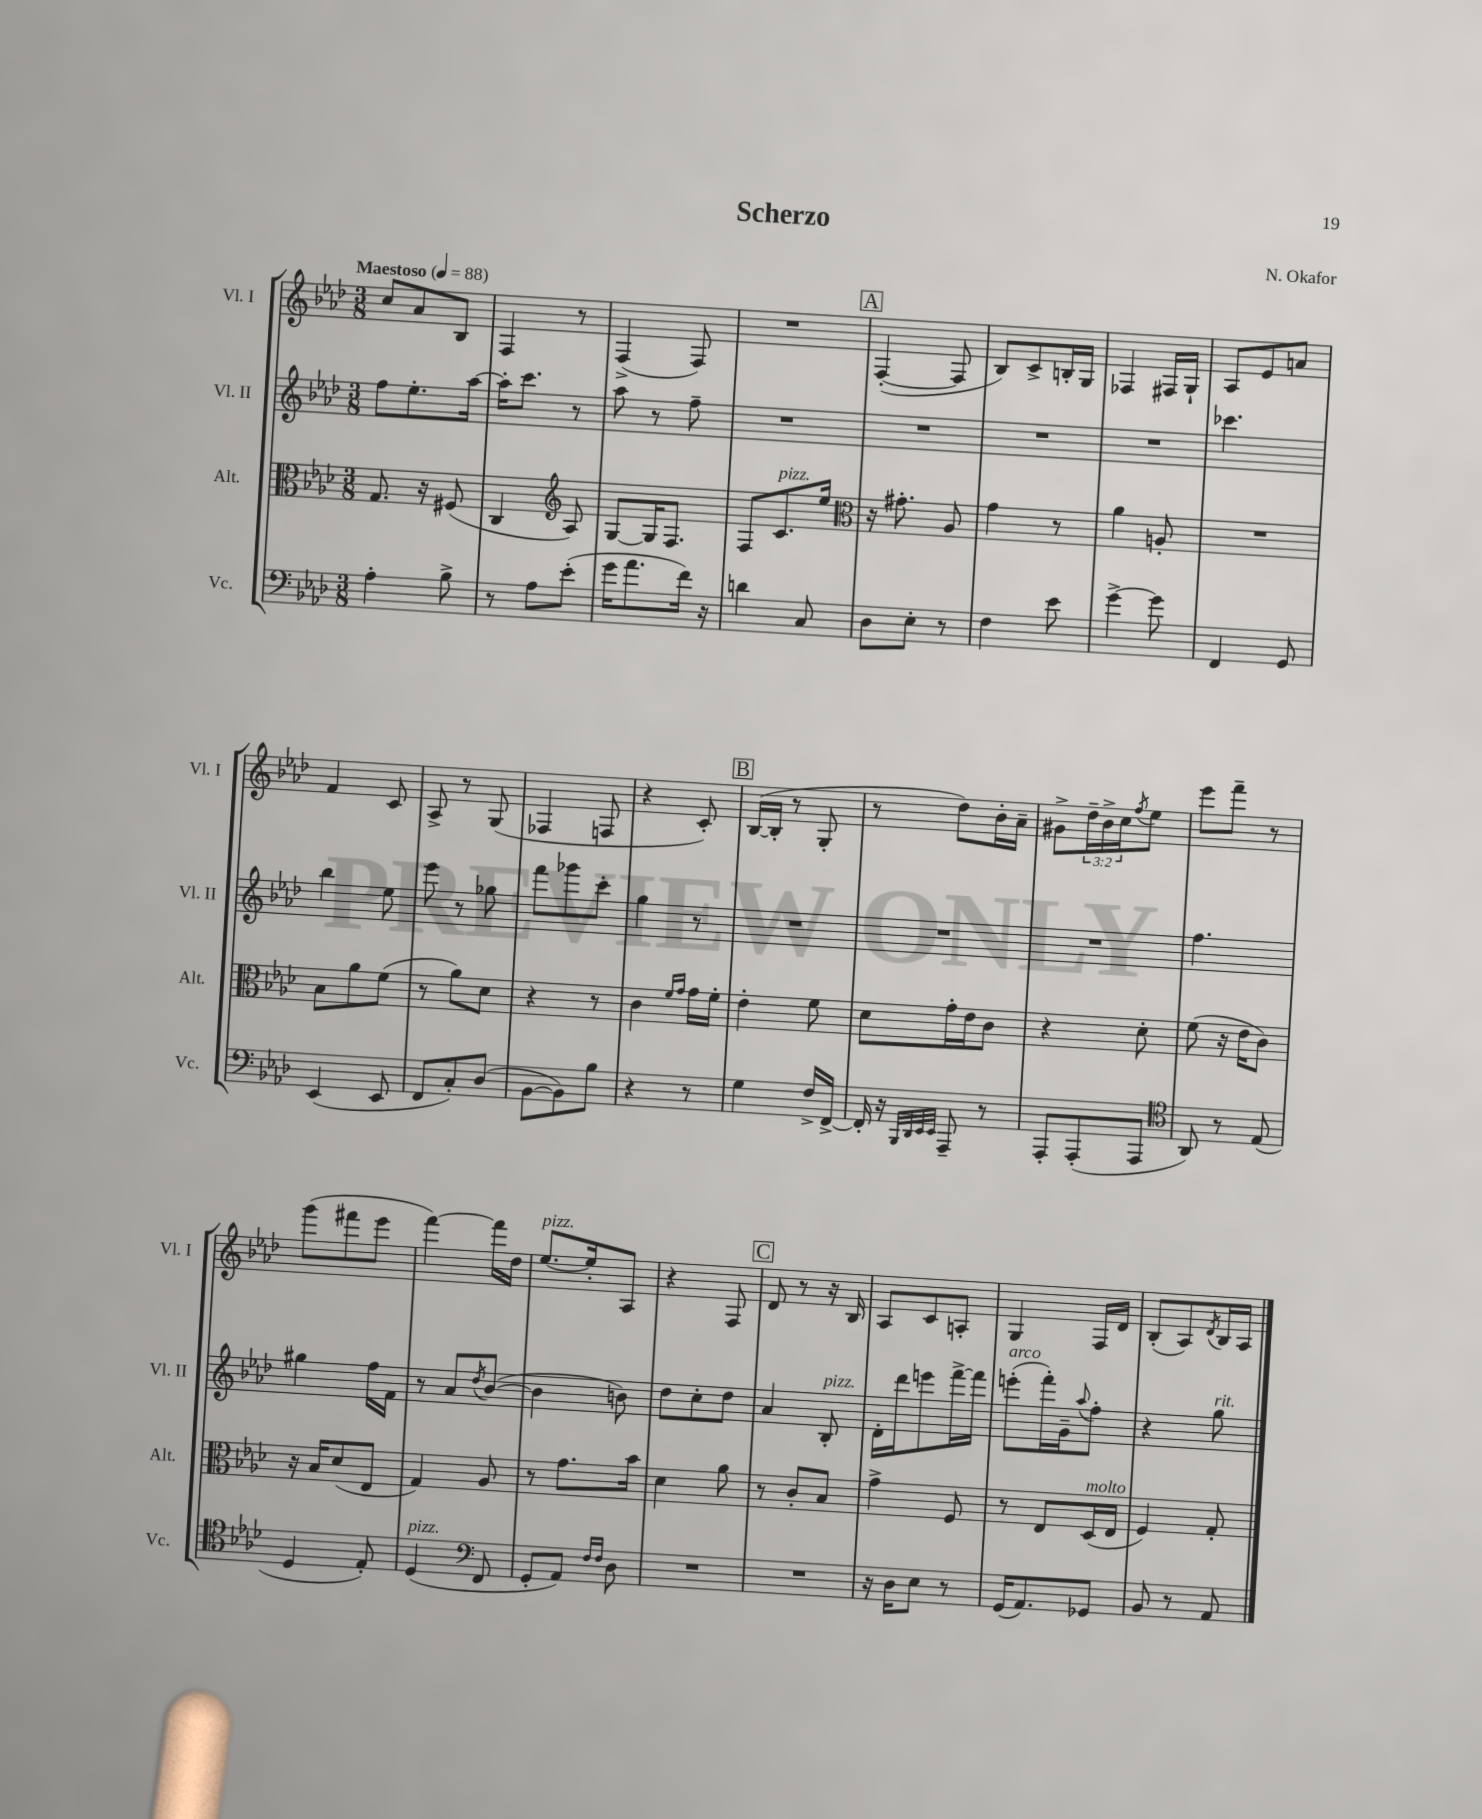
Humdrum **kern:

**kern	**kern	**kern	**kern
*part4	*part3	*part2	*part1
*staff4	*staff3	*staff2	*staff1
*I"Vc.	*I"Alt.	*I"Vl. II	*I"Vl. I
*I'Vc.	*I'Alt.	*I'Vl. II	*I'Vl. I
*clefF4	*clefC3	*clefG2	*clefG2
*k[b-e-a-d-]	*k[b-e-a-d-]	*k[b-e-a-d-]	*k[b-e-a-d-]
*M3/8	*M3/8	*M3/8	*M3/8
*MM88	*MM88	*MM88	*MM88
=1	=1	=1	=1
!	!	!	!LO:TX:a:B:t=Maestoso
4A-'\	8.G/	8ff\L	8cc/L
.	.	8.ee-'\	8a-/
.	16r	.	.
8B-^\	(8F#X/	.	8B-/J
.	.	[16aa-\Jk	.
=2	=2	=2	=2
8r	4C/	16aa-'\KL]	4F/
.	.	8.ccc\J	.
8A-\L	.	.	.
*	*clefG2	*	*
(8e-'\J	8A-/)	8r	8r
=3	=3	=3	=3
16g\KL	[8G/L	8aa-\	(4F^/
8.a-\	.	.	.
.	16G/K]	8r	.
.	8.F/J	.	.
16f\Jk)	.	8ff~\	8F/)
16r	.	.	.
=4	=4	=4	=4
4dn\	8F/L	4.r	4.r
!	!LO:TX:a:i:t=pizz.	!	!
.	8.c/	.	.
8C/	.	.	.
.	16ee-/Jk	.	.
!!LO:REH:place=s1:t=A
=5	=5	=5	=5
*	*clefC3	*	*
8D-\L	16r	4.r	([4F'/
.	8.g#X'\	.	.
8E-'\J	.	.	.
8r	8A-/	.	8F/]
=6	=6	=6	=6
4F\	4g\	4.r	8B-/L)
.	.	.	8c^/
8e-\	8r	.	16Bn'/L
.	.	.	16G/JJ
=7	=7	=7	=7
[4g^\	4a-\	4.r	4F-X/
8g\]	8An'/	.	16F#X/LL
.	.	.	16G`/JJ
=8	=8	=8	=8
4FF/	4.r	4.ccc-X\	8A-/L
.	.	.	8e-/
8GG/	.	.	8an/J
!!LO:LB:g=z
=9	=9	=9	=9
(4EE-/	8B-\L	4bb-\	4f/
.	8a-\	.	.
8EE-/	(8f\J	8ee-\	8c/
=10	=10	=10	=10
8FF/L	8r	8eee-\	8A-^/
8C'/)	8a-\L)	8r	8r
(8D-/J	8d-\J	8gg-X\	(8G/
=11	=11	=11	=11
[8BB-\L	4r	8fff\L	4F-X/
8BB-\])	.	8ggg-X\	.
8B-\J	8r	8ccc'\J	8Fn/
=12	=12	=12	=12
4r	4c\	4gg\	4r
.	16qqf/LL	.	.
.	16qqg/JJ	.	.
8r	16g\LL	8r	8c'/)
.	16f'\JJ	.	.
!!LO:REH:place=s1:t=B
=13	=13	=13	=13
4G\	4e-'\	4.r	([16B-/LL
.	.	.	16B-'/JJ]
.	.	.	8r
16F^/LL	8f\	.	8G'/
[16FF^/JJ	.	.	.
=14	=14	=14	=14
16FF'/]	8d-\L	4.r	8r
16r	.	.	.
32qqBBB-/LLL	.	.	.
32qqDD-/	.	.	.
32qqEE-/	.	.	.
32qqEE-/JJJ	.	.	.
8AAA-~/	16g'\L	.	8dd-\L)
.	16e-\J	.	.
8r	8c\J	.	16b-'\L
.	.	.	16a-~\JJ
=15	=15	=15	=15
8AAA-'/L	4r	4.r	8g#X^\L
(8AAA-'/	.	.	24dd-~\L
.	.	.	24b-^\
.	.	.	24cc\J
.	.	.	8qff/
8AAA-/J	8d-'\	.	8ee-\J
=16	=16	=16	=16
*clefC4	*	*	*
8AA-/)	(8f\	4.ff\	8eee-\L
8r	16r	.	8fff~\J
.	16e-\KL	.	.
(8E-/	8c\J)	.	8r
!!LO:LB:g=z
=17	=17	=17	=17
4D-/	16r	4gg#X\	(8ggg\L
.	16B-/KL	.	.
.	(8d-/	.	8fff#X\
8E-'/)	8E-/J	16ff\LL	8eee-\J
.	.	16f\JJ	.
=18	=18	=18	=18
!LO:TX:a:i:t=pizz.	!	!	!
(4D-/	4G/)	8r	[4fff\)
.	.	8a-/L	.
*clefF4	*	*	*
.	.	8qdd-/	.
8FF/	8A-/	([8b-/J	16fff\LL]
.	.	.	16dd-\JJ
=19	=19	=19	=19
!	!	!	!LO:TX:a:i:t=pizz.
8GG'/L	8r	4b-\]	[8.ee-/L
8AA-/J)	8.g\L	.	.
.	.	.	16ee-'/k]
16qqF/LL	.	.	.
16qqF/JJ	.	.	.
8D-\	.	8bn\)	8A-/J
.	16b-\Jk	.	.
=20	=20	=20	=20
4.r	4d-\	8dd-\L	4r
.	.	8cc'\	.
.	8a-\	8dd-\J	8F/
!!LO:REH:place=s1:t=C
=21	=21	=21	=21
4.r	8r	4a-/	8d-/
.	8c'/L	.	8r
!	!	!LO:TX:a:i:t=pizz.	!
.	8B-/J	8B-'/	16r
.	.	.	16B-/
=22	=22	=22	=22
16r	4g^\	16d-'\LL	8A-/L
16D-\KL	.	16ddd-\J	.
8E-\J	.	8eeen\	8c/
8r	8F/	[16fff^\L	8An'/J
.	.	16fff\JJ]	.
=23	=23	=23	=23
!	!	!LO:TX:a:i:t=arco	!
(16GG/KL	8r	(8eeen'\L	4G/
8.AA-/)	.	.	.
.	8E-/L	16fff'\L)	.
.	.	16g~\J	.
.	.	8qqaa-/	.
!	!LO:TX:a:i:t=molto	!	!
8GG-X/J	(16D-/L	8ff'\J	16F/LL
.	16E-/JJ	.	16d-/JJ
=24	=24	=24	=24
8BB-/	4F/)	4r	(8B-'/L
8r	.	.	8A-/)
.	.	.	8qd-/
!	!	!LO:TX:a:i:t=rit.	!
8AA-/	8G'/	8gg\	16B-/L
.	.	.	16A-/JJ
==	==	==	==
*-	*-	*-	*-
